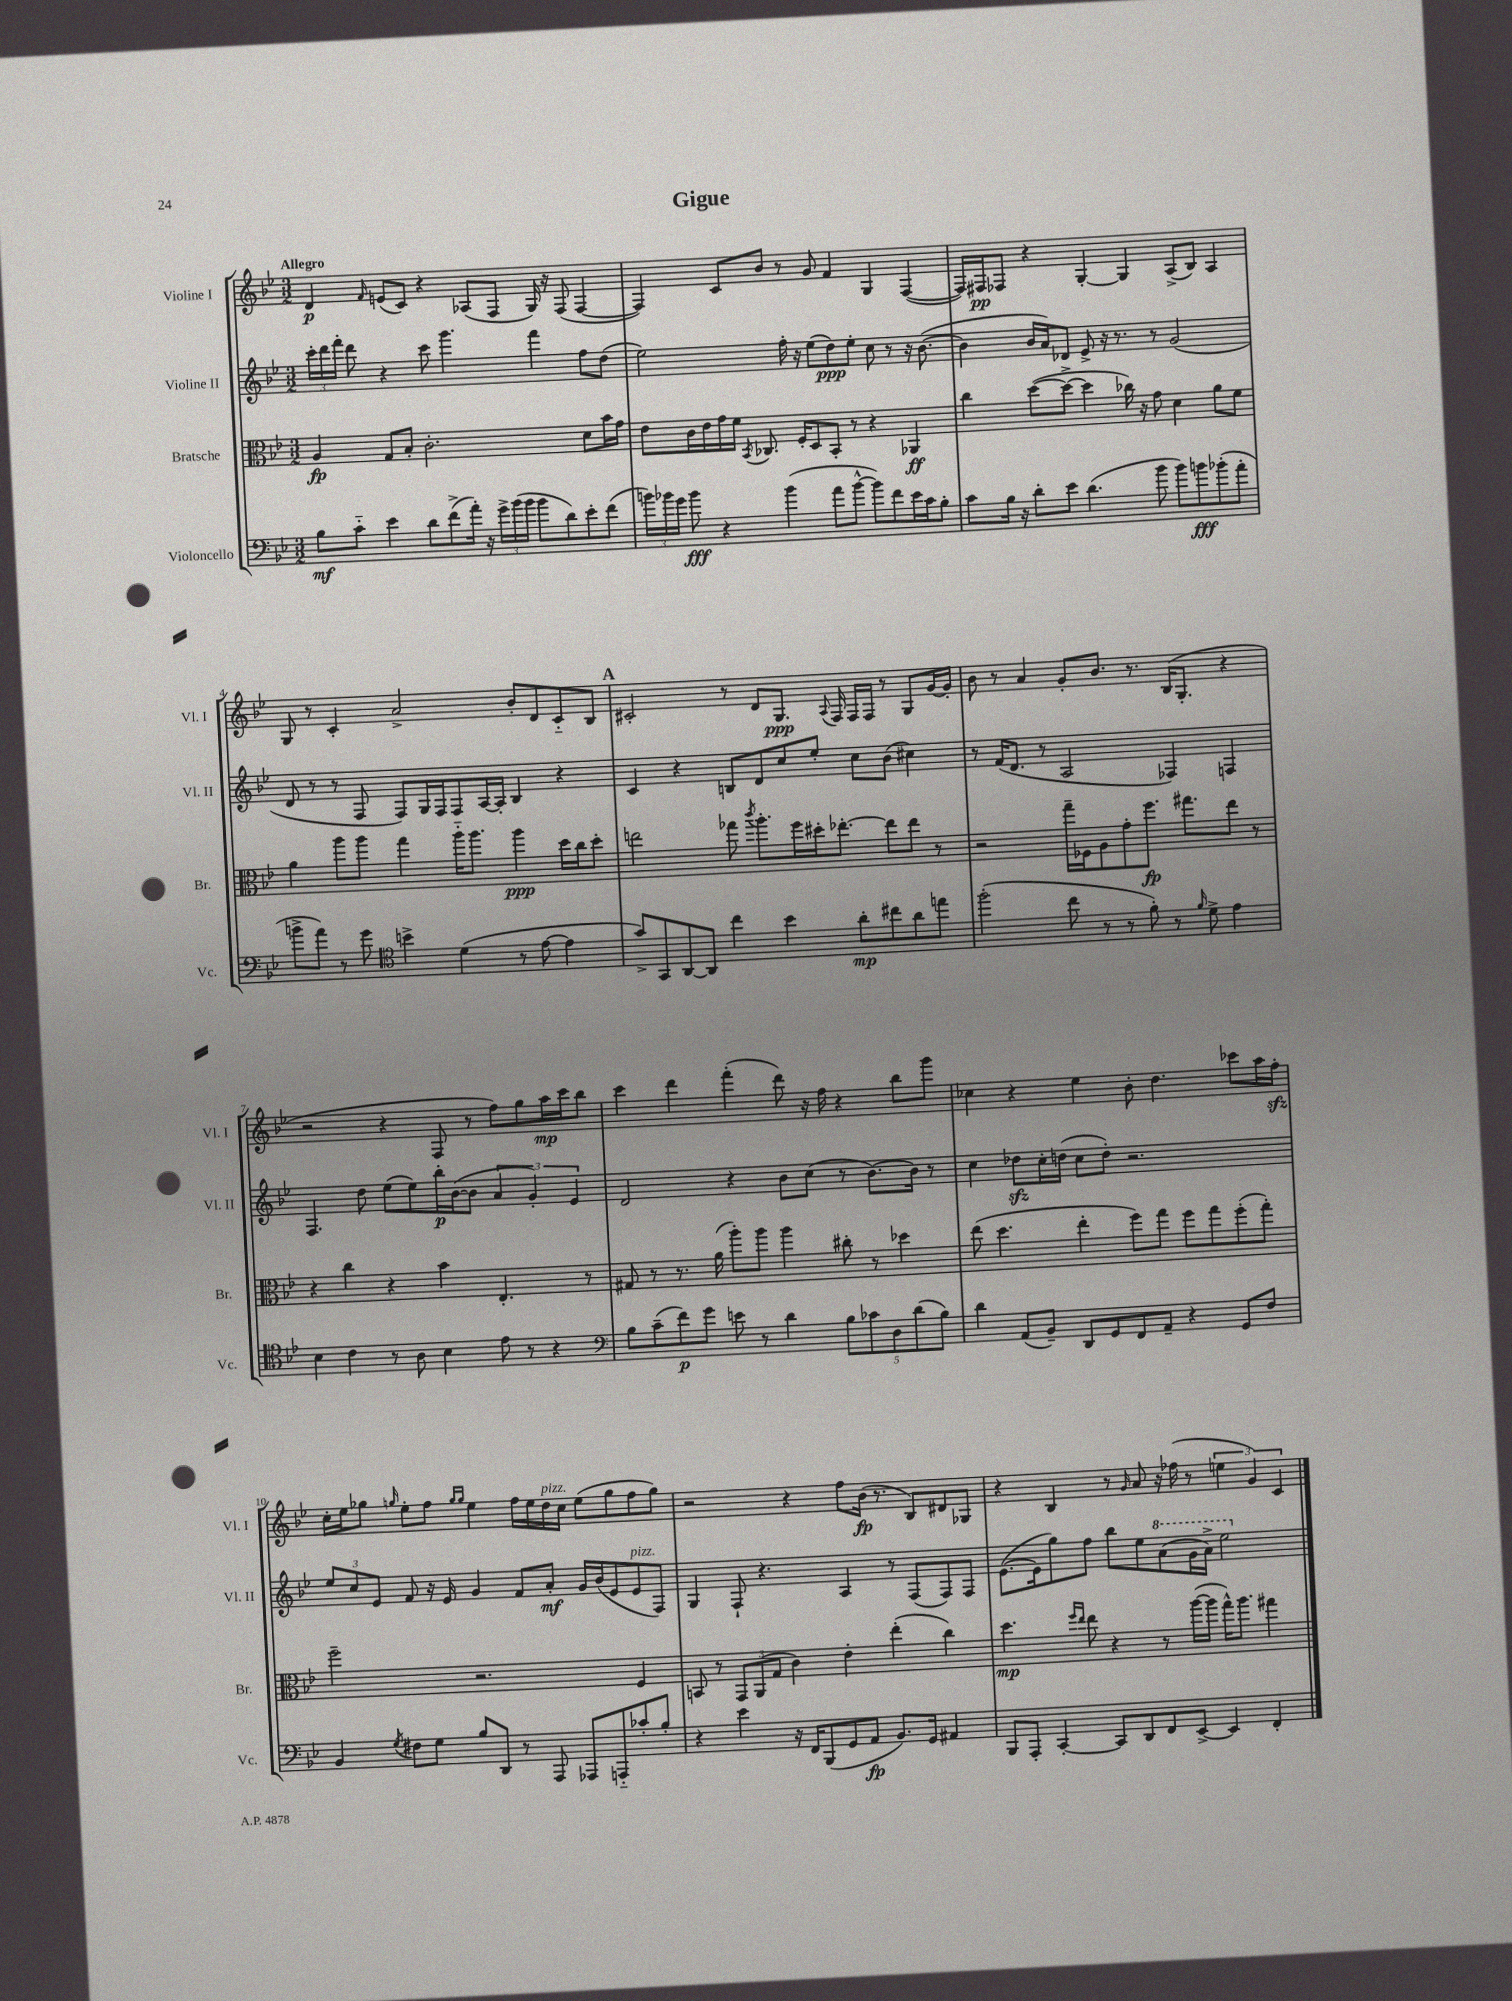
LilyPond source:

\header { title = "Gigue" }
<<
\new StaffGroup <<
\new Staff = "s0" \with { instrumentName = "Violine I" shortInstrumentName = "Vl. I" } {
    \clef treble \key bes \major \numericTimeSignature \time 3/2 \tempo "Allegro"
    \autoBeamOff d'4\p \grace { f'16 } e'8[( c'8]) r4 aes8[( f8] g16) r16 f8( f4~ |
    f4) c'8[ bes'8] r8 g'8 f'4 g4 f4~( |
    f16[) fis16\pp fes8] r4 g4~-. g4 a8[->( bes8]) a4 |
    g8 r8 c'4-. a'2-> bes'8[-. d'8 c'8-_ bes8] |
    \mark \markup { \bold "A" } cis'2-. r8 d'8[ g8.]\ppp \appoggiatura { a8 } f16 f16[ f16] r8 g8[ g'16~ g'16]-. |
    bes'8 r8 a'4 g'8[-. bes'8.] r8. bes16[( g8.]-. r4 |
    r2 r4 f8 r8 f''8[) g''8 a''16\mp c'''16 bes''8] |
    c'''4 d'''4 f'''4-.( d'''8) r16 f''16 r4 bes''8[ g'''8] |
    ces''4 r4 ees''4 bes'8-. d''4. ces'''8[ a''16 f''16]-.\sfz |
    c''16[-. ees''16 ges''8] \grace { g''16 } ees''8[-. f''8] \grace { g''16[ g''16] } ees''4 f''16[ ees''16 d''16^\markup { \italic "pizz." } c''16] ees''8[( g''8 f''8 g''8]) |
    r2 r4 f''8[ bes'16]\fp( r8. bes8[) dis'8 ges8] |
    r4 bes4 r8 \grace { g'16 } a'8 r16 fes''16( r8 \tuplet 3/2 { e''4 g'4) c'4 } \bar "|." |
}
\new Staff = "s1" \with { instrumentName = "Violine II" shortInstrumentName = "Vl. II" } {
    \clef treble \key bes \major \numericTimeSignature \time 3/2
    \autoBeamOff \tuplet 3/2 { c'''16[-. d'''16 f'''16]-. } d'''8 r4 c'''8 g'''4. f'''4 f''8[ d''8]( |
    ees''2) f''16-. r16 ees''8[( d''8\ppp) ees''8]-. c''8 r8 r16 bes'8.~( |
    bes'4 bes'16[ a'16) des'8] ees'8-> r16 r8. r8 g'2( |
    d'8 r8 r8 f8 f8[) g16 f16 f8 a16~ a16]-. bes4 r4 |
    \mark \markup { \bold "A" } c'4 r4 b8[ d'8 c''8 ees''8]-. c''8[ bes'8]( cis''4) |
    r8 f'16[( d'8.] r8 a2 fes4) f4 |
    f4. d''8 ees''8[( ees''8) bes''16-.\p bes'16~( bes'8] \tuplet 3/2 { a'4 g'4-.) ees'4 } |
    d'2 r4 bes'8[ c''8]( r8 bes'8.[~) bes'16] r8 |
    c''4 des''8[\sfz c''16-. d''16]( c''8[ d''8]-.) r2. |
    \tuplet 3/2 { ees''8[ c''8 ees'8] } f'8 r16 ees'16 g'4 f'8[ a'8]-.\mf g'16[ bes'16( ees'8 ees'8^\markup { \italic "pizz." } f8]) |
    g4 f8-! r4. a4 r8 f8[( f8) f8] |
    ees'8.[~( ees'16 g''8) f''8] bes''8[ ees''8 \ottava #1 a''8( g''16 a''16]->) ees'''2 \ottava #0 \bar "|." |
}
\new Staff = "s2" \with { instrumentName = "Bratsche" shortInstrumentName = "Br." } {
    \clef alto \key bes \major \numericTimeSignature \time 3/2
    \autoBeamOff a4\fp g8[ bes8]-. c'2.-. d'8[ bes'16 g'16] |
    ees'8[ c'16 ees'16 g'16 f'16] \acciaccatura { bes,8 } ces8. f16[-. d8 bes,8]-. r8 r4 aes,4\ff |
    c''4 d''8[~( d''8]~-> d''4 ces''16) r16 g'8 d'4 a'8[ f'8] |
    a'4 a''8[ a''8] g''4 a''16[-_ a''8.] a''4\ppp d''16[ c''16 d''8]-. |
    \mark \markup { \bold "A" } e''2 ges''8 \acciaccatura { c'''8 } a''8.[-. f''16 dis''16-. ees''8.]~-. ees''8[ ees''8] r8 |
    r2 g''16[-- fes16 a8 g'8-. f''8.]\fp gis''8.[ ees''8] r8 |
    r4 c''4 r4 bes'4 ees4.-. r8 |
    gis8 r8 r8. a'16( a''8[-.) a''8] a''4 cis''8-. r8 des''4 |
    ees''8( d''4. ees''4-. f''8[) g''8] f''8[ g''8 f''8-.( g''8]-.) |
    f''2-- r2. f4 |
    b,8 r8 \tuplet 3/2 { g,8[ a,8( g8] } c'4) ees'4-. ees''4-.( c''4) |
    d''4.\mp \grace { f''16[ ees''16] } ees''8 r4 r8 a''16[~( a''16] g''16[-^) a''8.] gis''4 \bar "|." |
}
\new Staff = "s3" \with { instrumentName = "Violoncello" shortInstrumentName = "Vc." } {
    \clef bass \key bes \major \numericTimeSignature \time 3/2
    \autoBeamOff bes8[\mf c'8]-_ ees'4 d'8[ f'8->( a'16]-.) r16 \tuplet 3/2 { g'16[-> bes'16( bes'16] } bes'8[ d'8) ees'8-. f'8]( |
    \tuplet 3/2 { b'16[) bes'16 g'16] } bes'8\fff r4 bes'4( a'8[ bes'8]~-^ bes'8[) f'8 ees'16 c'16 bes8]-. |
    c'8[ bes16] r16 d'8[-. ees'8] d'4.( bes'8 bes'8[) b'8\fff bes'8-.( a'8]-. |
    b'8[-> a'8]) r8 g'8 \clef tenor b'4-> d'4( r8 ees'8~ ees'4 |
    \mark \markup { \bold "A" } g'8[->) g,8 a,8~ a,8] c''4 bes'4 a'8[-.\mp cis''8 a'8 e''8] |
    f''2-.( c''8 r8 r8 f'8-.) r8 \grace { f'16 } d'8-> ees'4 |
    bes4 c'4 r8 a8 bes4 ees'8 r8 r4 |
    \clef bass bes8[ c'8--( f'8\p) g'8] e'8 r8 d'4 \tuplet 5/4 { bes8[ ces'8 d8 d'8( bes8]) } |
    d'4 a,8[( bes,8]--) d,8[ g,8 f,8 a,8]-- r4 g,8[ f8] |
    bes,4 \acciaccatura { g8 } fis8[ g8] bes8[ d,8] r8 a,,8 aes,,8[ a,,8-_ ces'8-. bes8]-. |
    r4 ees'4 r16 f,16[ bes,,8( g,8 a,8]\fp bes,8.[) g,16] ais,4 |
    bes,,8[ a,,8]-. c,4~-. c,8[ d,8 f,8 ees,8]~-> ees,4 f,4-. \bar "|." |
}
>>
>>
